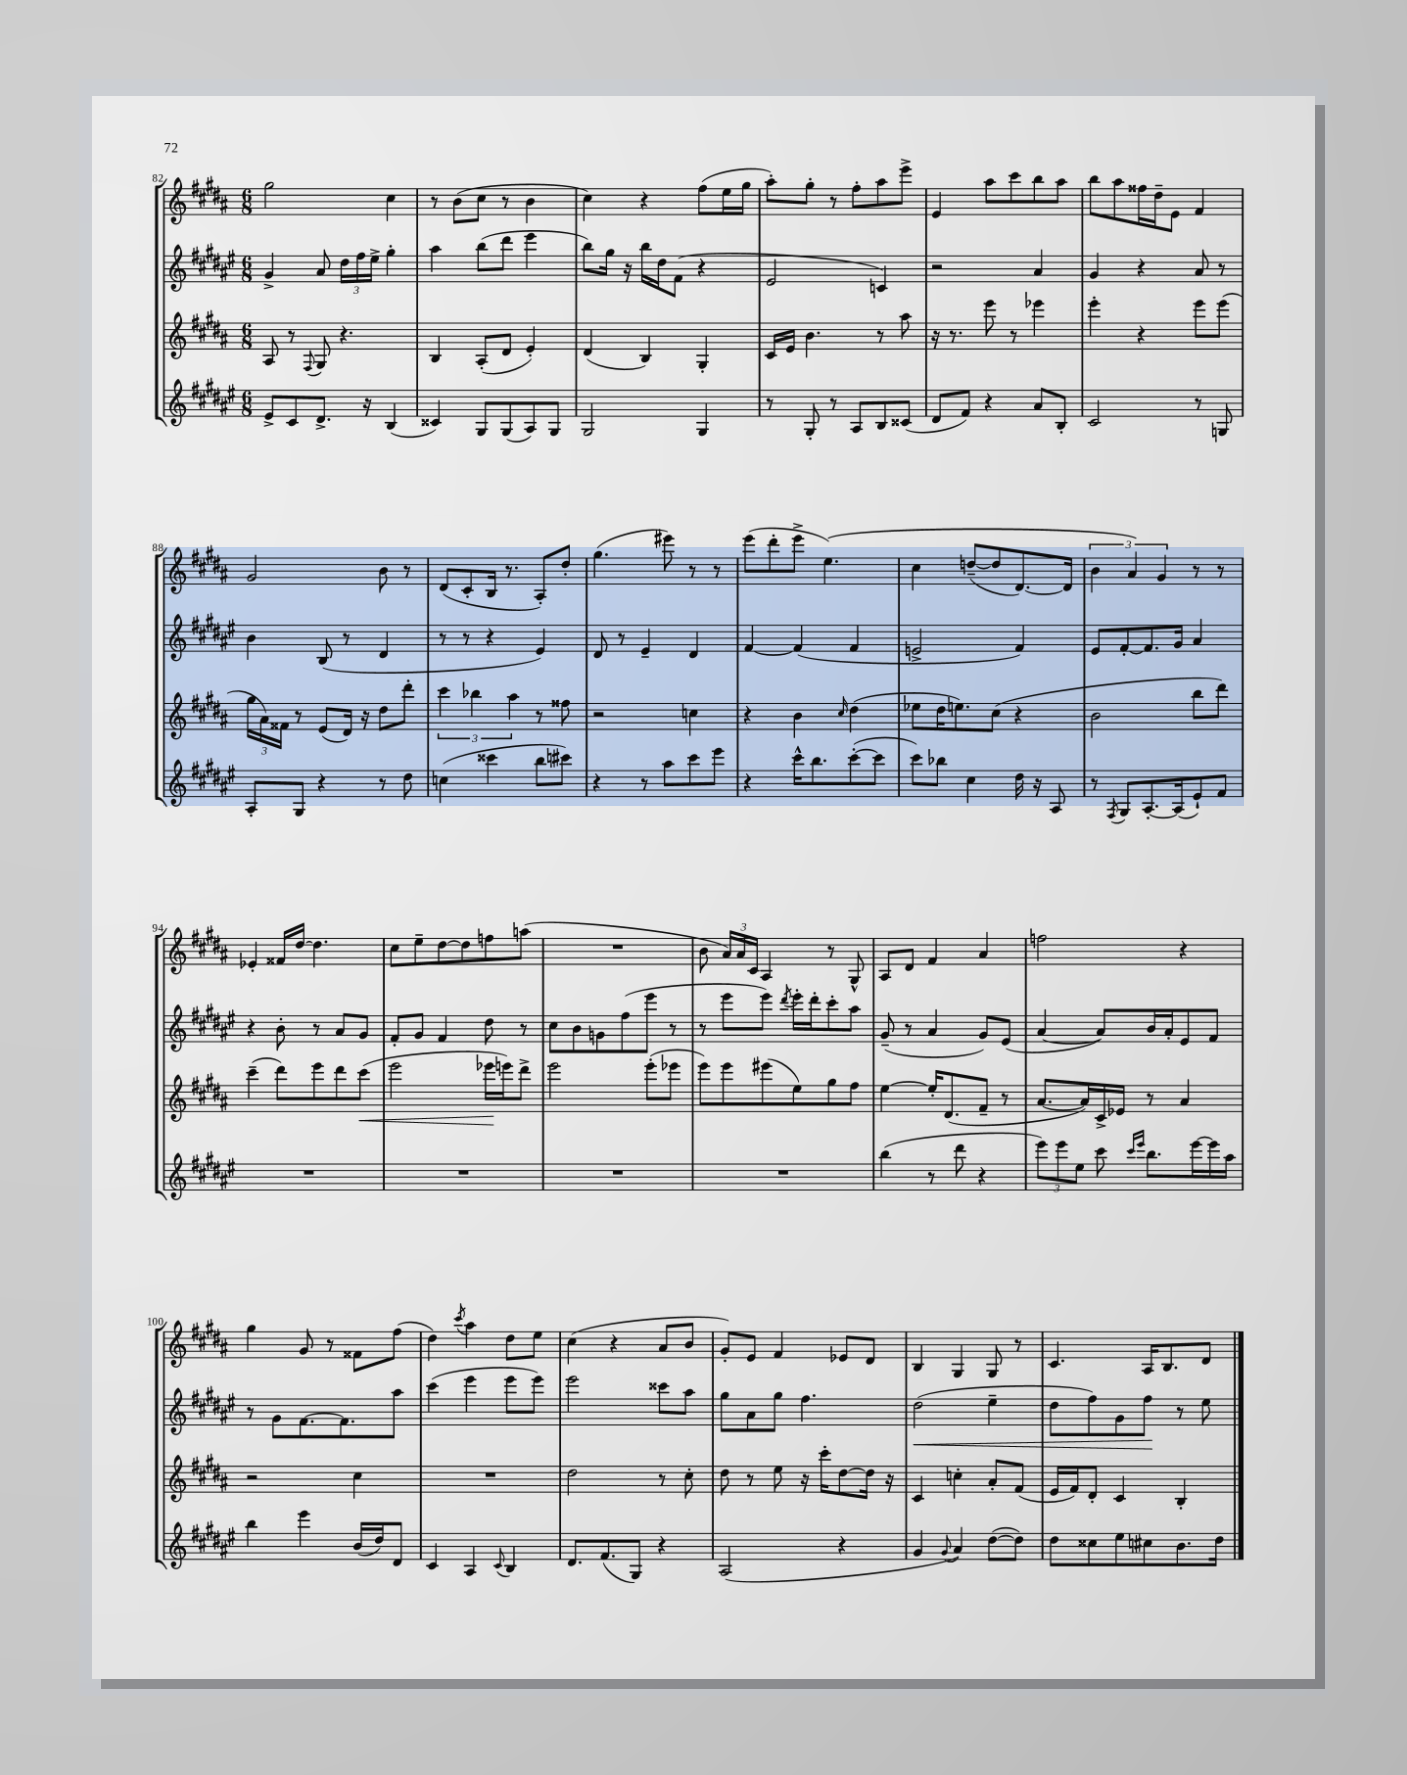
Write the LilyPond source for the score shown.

<<
\new StaffGroup <<
\new Staff = "s0" {
    \clef treble \key b \major \numericTimeSignature \time 6/8
    \autoBeamOff gis''2 cis''4 |
    r8 b'8[( cis''8] r8 b'4 |
    cis''4) r4 fis''8[( e''16 gis''16] |
    ais''8[-.) gis''8]-. r8 fis''8[-. ais''8 e'''8]-> |
    e'4 ais''8[ cis'''8 b''8 ais''8] |
    b''8[ ais''8 fisis''16 dis''16-- e'8] fis'4 |
    gis'2 b'8 r8 |
    dis'8[( cis'8-. b16] r8. ais8[-.) dis''8]-. |
    gis''4.( eis'''8) r8 r8 |
    e'''8[( dis'''8-. e'''8]-> e''4.)\( |
    cis''4 d''8[~--( d''8 dis'8.~) dis'16] |
    \tuplet 3/2 { b'4 ais'4\) gis'4 } r8 r8 |
    ees'4-. fisis'16[ dis''16]~ dis''4. |
    cis''8[ e''8-- dis''8~ dis''8 f''8 a''8]( |
    R2. |
    b'8 \tuplet 3/2 { ais'16[) ais'16 cis'16] } ais4 r8 gis8-^ |
    ais8[ dis'8] fis'4 ais'4 |
    f''2 r4 |
    gis''4 gis'8 r8 fisis'8[ fis''8]( |
    dis''4) \acciaccatura { cis'''8 } ais''4 dis''8[ e''8] |
    cis''4( r4 ais'8[ b'8] |
    gis'8[-.) e'8] fis'4 ees'8[ dis'8] |
    b4 gis4 gis8 r8 |
    cis'4. ais16[ b8. dis'8] \bar "|." |
}
\new Staff = "s1" {
    \clef treble \key fis \major \numericTimeSignature \time 6/8
    \autoBeamOff gis'4-> ais'8 \tuplet 3/2 { dis''16[ fis''16 eis''16]-> } gis''4-. |
    ais''4 b''8[( dis'''8] eis'''4 |
    b''8[) gis''16] r16 b''16[ dis''16 fis'8]( r4 |
    eis'2 c'4) |
    r2 ais'4 |
    gis'4 r4 ais'8 r8 |
    b'4 b8( r8 dis'4 |
    r8 r8 r4 eis'4) |
    dis'8 r8 eis'4-- dis'4 |
    fis'4~ fis'4( fis'4 |
    e'2-> fis'4) |
    eis'8[ fis'8~-. fis'8. gis'16] ais'4 |
    r4 b'8-. r8 ais'8[ gis'8] |
    fis'8[-. gis'8] fis'4 dis''8 r8 |
    cis''8[ b'8 g'8 fis''8( eis'''8] r8 |
    r8 eis'''8[ eis'''8]) \acciaccatura { dis'''8 } eis'''16[-. dis'''16-. cis'''8-. ais''8] |
    gis'8--( r8 ais'4 gis'8[) eis'8]( |
    ais'4~ ais'8[) b'16 ais'16-. eis'8 fis'8] |
    r8 gis'8[ fis'8.~ fis'8. ais''8] |
    cis'''4( eis'''4 eis'''8[ eis'''8]) |
    eis'''2 cisis'''8[ ais''8] |
    gis''8[ ais'8 gis''8] fis''4. |
    dis''2\<( eis''4-- |
    dis''8[ fis''8) gis'8 fis''8]\! r8 eis''8 \bar "|." |
}
\new Staff = "s2" {
    \clef treble \key b \major \numericTimeSignature \time 6/8
    \autoBeamOff ais8 r8 \appoggiatura { fis8 } gis8 r4. |
    b4 ais8[-.( dis'8] e'4-.) |
    dis'4( b4) gis4-. |
    cis'16[ e'16] b'4. r8 ais''8 |
    r16 r8. e'''8 r8 ees'''4 |
    e'''4-. r4 e'''8[ e'''8]( |
    \tuplet 3/2 { gis''16[ ais'16) fisis'16] } r8 e'8[( dis'16]) r16 dis''8[ dis'''8]-. |
    \tuplet 3/2 { cis'''4 bes''4 ais''4 } r8 fisis''8 |
    r2 c''4 |
    r4 b'4 \grace { cis''16 } dis''4( |
    ees''8[ dis''16 e''8.) cis''8]( r4 |
    b'2 b''8[ dis'''8]) |
    cis'''4--( dis'''8[) e'''8 dis'''8 cis'''8]\<( |
    e'''2 ees'''16[\! e'''16) dis'''8]-> |
    e'''2 e'''8[-.( ees'''8] |
    e'''8[) e'''8 eis'''8( e''8) gis''8 fis''8] |
    e''4~ e''16[-. dis'8.( fis'8]-- r8 |
    ais'8.[~ ais'16) cis'16-> ees'16] r8 ais'4 |
    r2 cis''4 |
    R2. |
    dis''2 r8 cis''8-. |
    dis''8 r8 e''8 r16 cis'''16[-. dis''8~ dis''16] r16 |
    cis'4 c''4-. ais'8[-. fis'8]( |
    e'16[ fis'16) dis'8]-. cis'4 b4-. \bar "|." |
}
\new Staff = "s3" {
    \clef treble \key fis \major \numericTimeSignature \time 6/8
    \autoBeamOff eis'8[-> cis'8 dis'8.]-> r16 b4( |
    cisis'4) gis8[ gis8( ais8) gis8] |
    gis2 gis4 |
    r8 gis8-. r8 ais8[ b8 cisis'8]( |
    dis'8[ fis'8]) r4 ais'8[ b8]-. |
    cis'2 r8 g8 |
    ais8[-. gis8] r4 r8 dis''8 |
    c''4( cisis'''4 b''8[ cis'''8]) |
    r4 r8 ais''8[ cis'''8 eis'''8] |
    r4 cis'''16[-^ b''8. cis'''8~-.( cis'''8] |
    cis'''8[) bes''8] cis''4 dis''16 r16 ais8 |
    r8 \acciaccatura { fis8 } gis8[ ais8.~-. ais16( eis'8-!) fis'8] |
    R2. |
    R2. |
    R2. |
    R2. |
    b''4( r8 dis'''8 r4 |
    \tuplet 3/2 { eis'''8[) eis'''8 eis''8] } cis'''8 \grace { cis'''16[ eis'''16] } b''8.[ eis'''16~ eis'''16 ais''16] |
    b''4 eis'''4 b'16[( dis''16) dis'8] |
    cis'4 ais4 \appoggiatura { cis'8 } b4 |
    dis'8.[ fis'8.( gis8]) r4 |
    ais2( r4 |
    gis'4 \appoggiatura { gis'8 } ais'4) dis''8[~( dis''8]) |
    dis''8[ cisis''8 eis''8 cis''8 b'8. dis''16] \bar "|." |
}
>>
>>
\layout { \context { \Score currentBarNumber = #82 } }
